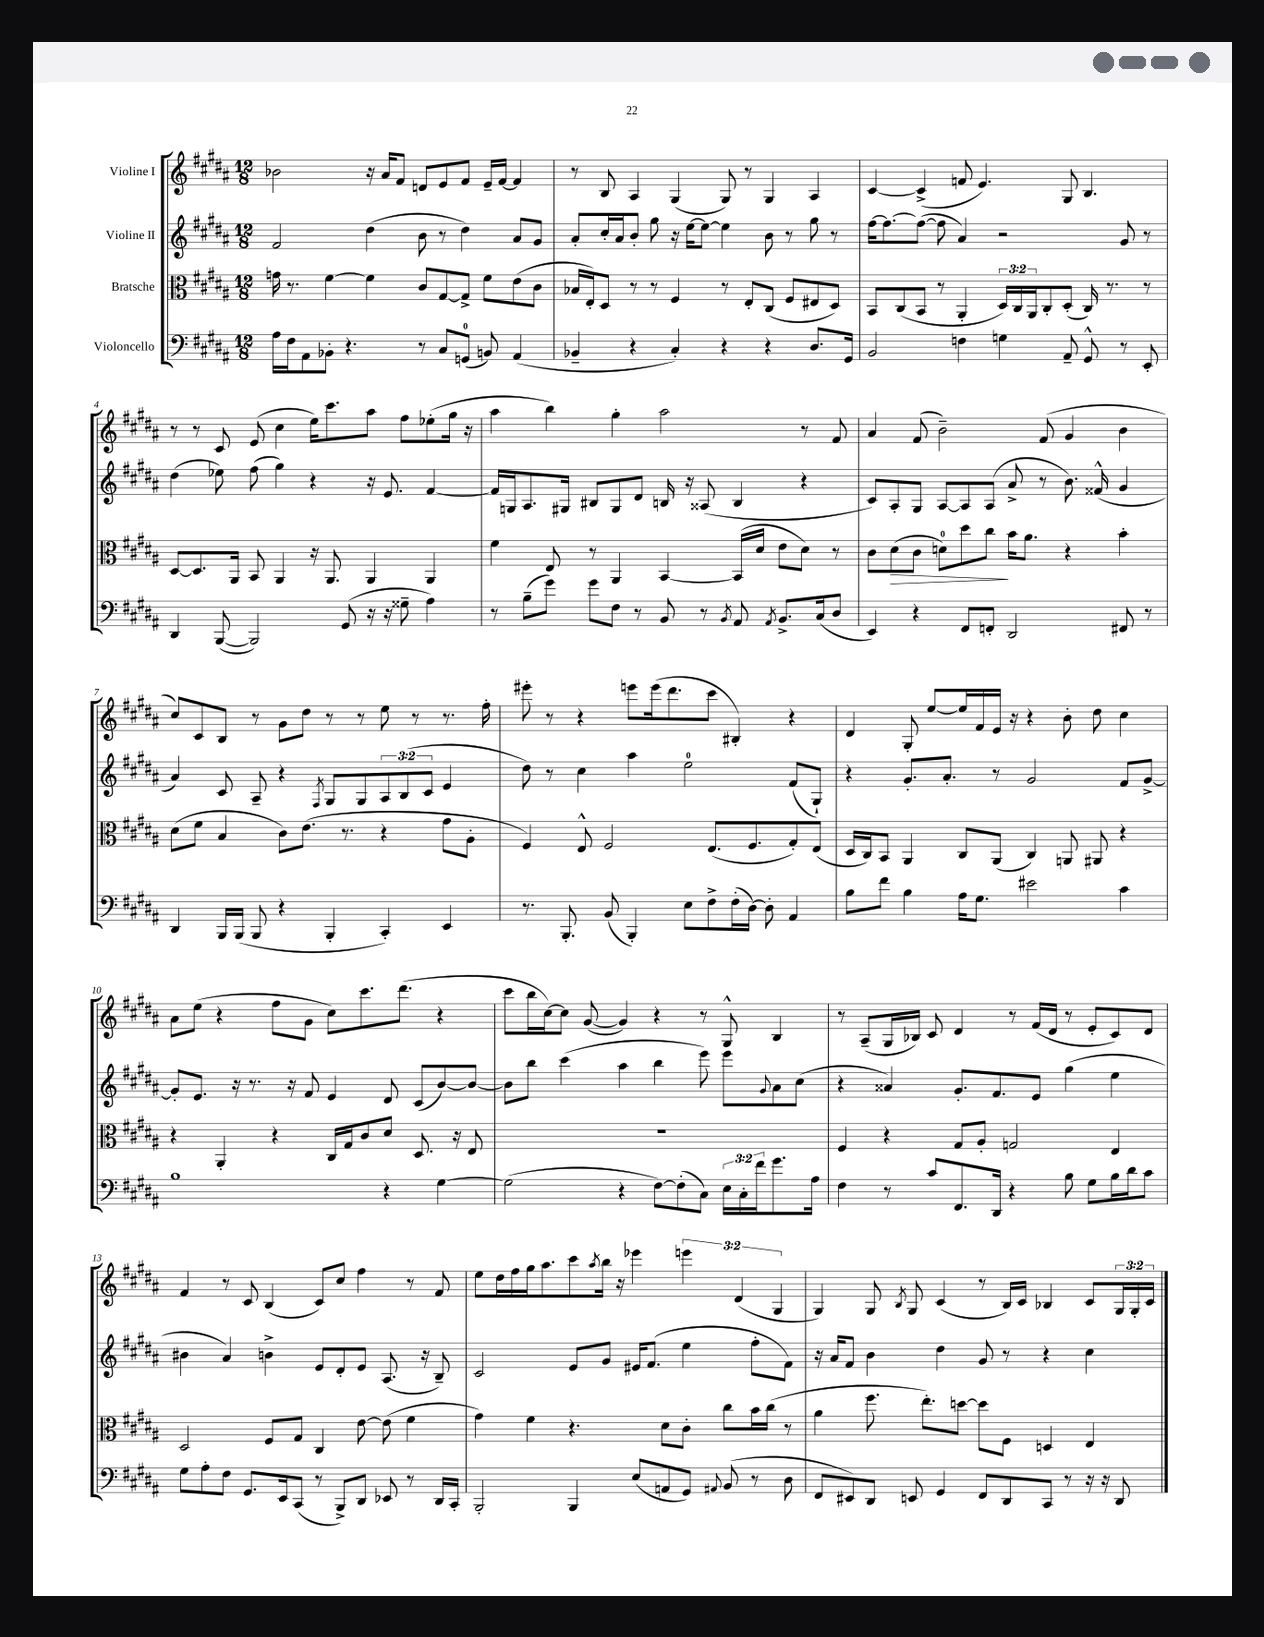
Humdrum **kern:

**kern	**kern	**dynam	**kern	**kern
*part4	*part3	*part3	*part2	*part1
*staff4	*staff3	*staff3	*staff2	*staff1
*I"Violoncello	*I"Bratsche	*	*I"Violine II	*I"Violine I
*clefF4	*clefC3	*	*clefG2	*clefG2
*k[f#c#g#d#a#]	*k[f#c#g#d#a#]	*	*k[f#c#g#d#a#]	*k[f#c#g#d#a#]
*M12/8	*M12/8	*	*M12/8	*M12/8
=1	=1	=1	=1	=1
16A#\LL	16gn\	.	2f#/	2b-X\
16F#\J	8.r	.	.	.
8AA#\	.	.	.	.
8BB-X'\J	[4f#\	.	.	.
4.r	.	.	.	.
.	4f#\]	.	(4dd#\	16r
.	.	.	.	16a#/KL
.	.	.	.	8f#/J
8r	8c#/L	.	8b\	8dn/L
8C#/L	[8G#/	.	8r	8e/
(8GGn/J	8G#^/J]	.	4dd#\)	8f#/J
8BBn/)	8f#\L	.	.	16e~/LL
.	.	.	.	[16f#/JJ
(4AA#/	(8e\	.	8a#/L	4f#/]
.	8c#\J	.	8g#/J	.
=2	=2	=2	=2	=2
4BB-X~/	16B-X/LL	.	8a#'/L	8r
.	16E'/J)	.	.	.
.	8D#/J	.	16cc#'/L	8B/
.	.	.	16a#/J	.
4r	8r	.	8b'/J	4A#/
.	8r	.	8gg#\	.
4C#'/)	4F#/	.	16r	(4G#/
.	.	.	[16ee\KL	.
.	.	.	8ee\J_	.
4r	8r	.	4ee\]	8G#/)
.	8E'/L	.	.	8r
4r	(8C#/J	.	8b\	4G#/
.	8F#/L	.	8r	.
8.D#/L	8E#X/	.	8gg#\	4A#/
.	8D#/J)	.	8r	.
16GG#/Jk	.	.	.	.
=3	=3	=3	=3	=3
2BB/	8BB/L	.	[16ff#\KL	[4c#/
.	.	.	8.ff#\_	.
.	(8C#/	.	.	.
.	8BB/J	.	(8ff#\J_	(4c#^/]
.	8r	.	8ff#\]	.
4Fn\	4AA#'/	.	4a#/)	8fn/
.	.	.	.	4.e/)
4Gn\	24D#/LL)	.	2r	.
.	24C#/	.	.	.
.	24AA#/J	.	.	.
.	8C#'/	.	.	.
8AA#~/	(8D#'/J	.	.	8G#/
8GG#^^/	16C#/)	.	.	4.B/
.	8.r	.	.	.
8r	.	.	8g#/	.
8EE'/	8r	.	8r	.
!!LO:LB:g=z
=4	=4	=4	=4	=4
4DD#/	[8D#/L	.	(4dd#\	8r
.	8.D#/]	.	.	8r
([8BBB/	.	.	8ee-X\)	8c#/
.	16AA#/Jk	.	.	.
2BBB/])	8BB/	.	(8ff#\	(8e/
.	4AA#/	.	4gg#\)	4cc#\
.	16r	.	4r	16ee\KL)
.	8.AA#/	.	.	8.ccc#\
(8GG#/	.	.	.	.
16r	4AA#/	.	16r	8aa#\J
16r	.	.	8.e/	.
8G##X~\	.	.	.	8ff#\L
4A#\)	4AA#/	.	[4f#/	(8ee-X'\
.	.	.	.	16gg#\Jk
.	.	.	.	16r
=5	=5	=5	=5	=5
8r	4f#\	.	16f#/LL]	4aa#\
.	.	.	16Gn/J	.
(8B~\L	.	.	8.A#/	.
8g#\J)	8E/	.	.	4bb\)
.	.	.	16G#X/Jk	.
8g#\L	8r	.	8B#X/L	.
8F#\J	4AA#/	.	8G#/	4gg#'\
8r	.	.	8d#/J	.
8BB/	[4BB/	.	16Bn/	2aa#\
.	.	.	16r	.
8r	.	.	(8A##X/	.
8qBB/	.	.	.	.
8AA#/	(16BB/LL]	.	4B/	.
.	16d#/JJ	.	.	.
8qAA#/	.	.	.	.
8.BB^/L	8e\L	.	.	.
.	8d#\J)	.	4r	8r
(16C#/k	.	.	.	.
8D#/J	8r	.	.	8f#/
=6	=6	=6	=6	=6
4EE/)	8c#\L	.	8c#/L)	4a#/
!	!	!LO:HP:b	!	!
.	(8d#\	>	8A#'/	.
4r	8c#\J	.	8G#/J	(8f#/
.	8dn\L)	.	[8A#/L	2b~\)
8FF#/L	8dd#\	.	8A#/]	.
8FFn'/J	8cc#\J	.	(8A#/J	.
2DD#/	16b\KL	]	8a#^/	.
.	8.a#\J	.	.	.
.	.	.	8r	(8f#/
.	4r	.	8.b\)	4g#/
.	.	.	(16f##X^^/	.
8FF#X/	4b'\	.	4g#/	4b\
8r	.	.	.	.
!!LO:LB:g=z
=7	=7	=7	=7	=7
4DD#/	(8d#\L	.	4a#/)	8cc#/L)
.	8f#\J	.	.	8c#/
16BBB/LL	4B/	.	8c#/	8B/J
(16BBB/JJ	.	.	.	.
8BBB/	.	.	8A#~/	8r
4r	8c#\L)	.	4r	8g#\L
.	(8.e\J	.	.	8dd#\J
.	.	.	8qF#/	.
4BBB'/	.	.	8G#/L	8r
.	8.r	.	.	.
.	.	.	8G#/	8r
4CC#'/)	4r	.	12A#/	8ee\
.	.	.	(12B/	.
.	.	.	.	8r
.	.	.	12c#/J	.
4EE/	8g#\L	.	4e/	8.r
.	8A#'\J	.	.	.
.	.	.	.	16ff#'\
=8	=8	=8	=8	=8
8.r	4F#/)	.	8dd#\)	8eee#X'\
.	.	.	8r	8r
8.BBB'/	.	.	.	.
.	8E^^/	.	4cc#\	4r
(8BB/	2F#/	.	.	.
4BBB'/)	.	.	4aa#\	8eeen\L
.	.	.	.	(16eee\k
.	.	.	.	8.ddd#\
8E\L	.	.	2ee\	.
8F#^\	(8.E/L	.	.	8ccc#\J
(16F#'\L	.	.	.	4B#X'/)
[16D#\JJ)	8.F#/	.	.	.
8D#'\]	.	.	.	.
4AA#/	8G#'/)	.	(8f#/L	4r
.	(8E/J	.	8G#`/J)	.
=9	=9	=9	=9	=9
8B\L	16D#/LL	.	4r	4d#/
.	16C#/J)	.	.	.
8f#\J	8BB/J	.	.	.
4B\	4AA#/	.	8.g#'/L	8G#'/
.	.	.	.	[8ee/L
.	.	.	8.a#'/J	.
16A#\KL	8C#/L	.	.	16ee/L]
8.G#\J	.	.	.	16f#/
.	(8AA#/J	.	8r	16e/JJ
.	.	.	.	16r
2e#X\	4C#/)	.	2g#/	4r
.	8AAn/	.	.	8b'\
.	8AA#X/	.	.	8dd#\
4c#\	4r	.	8f#/L	4cc#\
.	.	.	[8g#^/J	.
!!LO:LB:g=z
=10	=10	=10	=10	=10
1B	4r	.	8g#'/L]	8a#\L
.	.	.	8.e/J	(8ee\J
.	4AA#'/	.	.	4r
.	.	.	16r	.
.	.	.	8.r	.
.	4r	.	.	8ff#\L
.	.	.	16r	.
.	.	.	8f#/	8g#\J
.	16C#/LL	.	4e/	8cc#\L)
.	16G#/J	.	.	.
.	8c#/	.	.	8.ccc#\
4r	8d#/J	.	8d#/	.
.	.	.	.	(8.ddd#\J
.	8.D#/	.	(8c#/L	.
[4G#\	.	.	[8b/)	4r
.	16r	.	.	.
.	8E/	.	8b/J_	.
=11	=11	=11	=11	=11
(2G#\]	1.r	.	8b\L]	8ccc#\L
.	.	.	8bb\J	16bb\L
.	.	.	.	[16cc#\J)
.	.	.	(4ccc#\	8cc#\J]
.	.	.	.	([8g#/
4r	.	.	4aa#\	4g#/])
[8F#\L)	.	.	4bb\	4r
(8F#'\]	.	.	.	.
8C#\J)	.	.	8eee\)	8r
24E\LL	.	.	8eee\L	8G#^^/
24C#'\	.	.	.	.
24f#\J	.	.	.	.
.	.	.	8qqg#/	.
8.g#\	.	.	8a#\	4B/
.	.	.	(8cc#\J	.
16A#\Jk	.	.	.	.
=12	=12	=12	=12	=12
4F#\	4F#/	.	4r	8r
.	.	.	.	(8A#~/L
8r	4r	.	4a##X/)	16G#/L
.	.	.	.	16B-X/JJ)
8c#/L	.	.	.	8c#/
8.FF#/	8G#/L	.	8.g#'/L	4d#/
.	8A#'/J	.	.	.
16DD#/Jk	.	.	8.f#/	.
4r	2Gn/	.	.	8r
.	.	.	8e/J	(16f#/LL
.	.	.	.	16d#/JJ
8B\	.	.	(4gg#\	8r
8G#\L	.	.	.	8e'/L
16B\L	4E/	.	4ee\	8c#/)
16d#\J	.	.	.	.
8c#\J	.	.	.	8d#/J
!!LO:LB:g=z
=13	=13	=13	=13	=13
8G#\L	2D#/	.	4b#X\	4f#/
8A#'\	.	.	.	.
8F#\J	.	.	4a#/)	8r
8.GG#/L	.	.	.	8c#/
.	8F#/L	.	4bn^\	(4B/
16EE/k	.	.	.	.
(8CC#/J	8G#/J	.	.	.
8r	4C#/	.	8e/L	8c#/L)
8BBB^/L)	.	.	8d#'/	8cc#/J
8DD#/J	[8e\	.	8e/J	4ff#\
8EE-X/	(8e\]	.	(8.A#/	.
8r	4f#\	.	.	8r
.	.	.	16r	.
16DD#/LL	.	.	8B~/)	8f#/
16CC#'/JJ	.	.	.	.
=14	=14	=14	=14	=14
2BBB'/	4g#\)	.	2c#/	8ee\L
.	.	.	.	16dd#\L
.	.	.	.	16ff#\
.	4f#\	.	.	16gg#\J
.	.	.	.	8.aa#\
4BBB/	4.r	.	8e/L	8ccc#\
.	.	.	.	8qaa#/
.	.	.	8g#/J	16bb\Jk
.	.	.	.	16r
(8E/L	.	.	16e#X/KL	4eee-X\
.	.	.	(8.f#/J	.
8AAn/	8d#\L	.	.	.
8GG#/J)	8c#'\J	.	4ee\	6eeen\
8qqAA#X/	.	.	.	.
(8BB/	8cc#\L	.	.	.
.	.	.	.	(6d#/
8r	16b\L	.	8ff#'\L	.
.	(16cc#\JJ	.	.	.
.	.	.	.	6G#/
8D#\	8r	.	8f#\J)	.
=15	=15	=15	=15	=15
8FF#/L	4a#\	.	16r	4G#/)
.	.	.	16a#/KL	.
8EE#X/)	.	.	8f#/J	.
8DD#/J	8.ff#\	.	4b\	8G#/
.	.	.	.	8qB/
8EEn/	.	.	.	8G#/
.	8.ee'\L)	.	.	.
4GG#/	.	.	4dd#\	(4c#/
.	[8ddn\J	.	.	.
8FF#/L	8dd\L]	.	8g#/	8r
8DD#/	8F#\J	.	8r	16B/LL)
.	.	.	.	16c#/JJ
8CC#/J	4Dn/	.	4r	4B-X/
8r	.	.	.	.
16r	4E/	.	4cc#\	8c#/L
16r	.	.	.	.
8DD#/	.	.	.	24G#/L
.	.	.	.	24G#'/
.	.	.	.	24c#/JJ
==	==	==	==	==
*-	*-	*-	*-	*-
